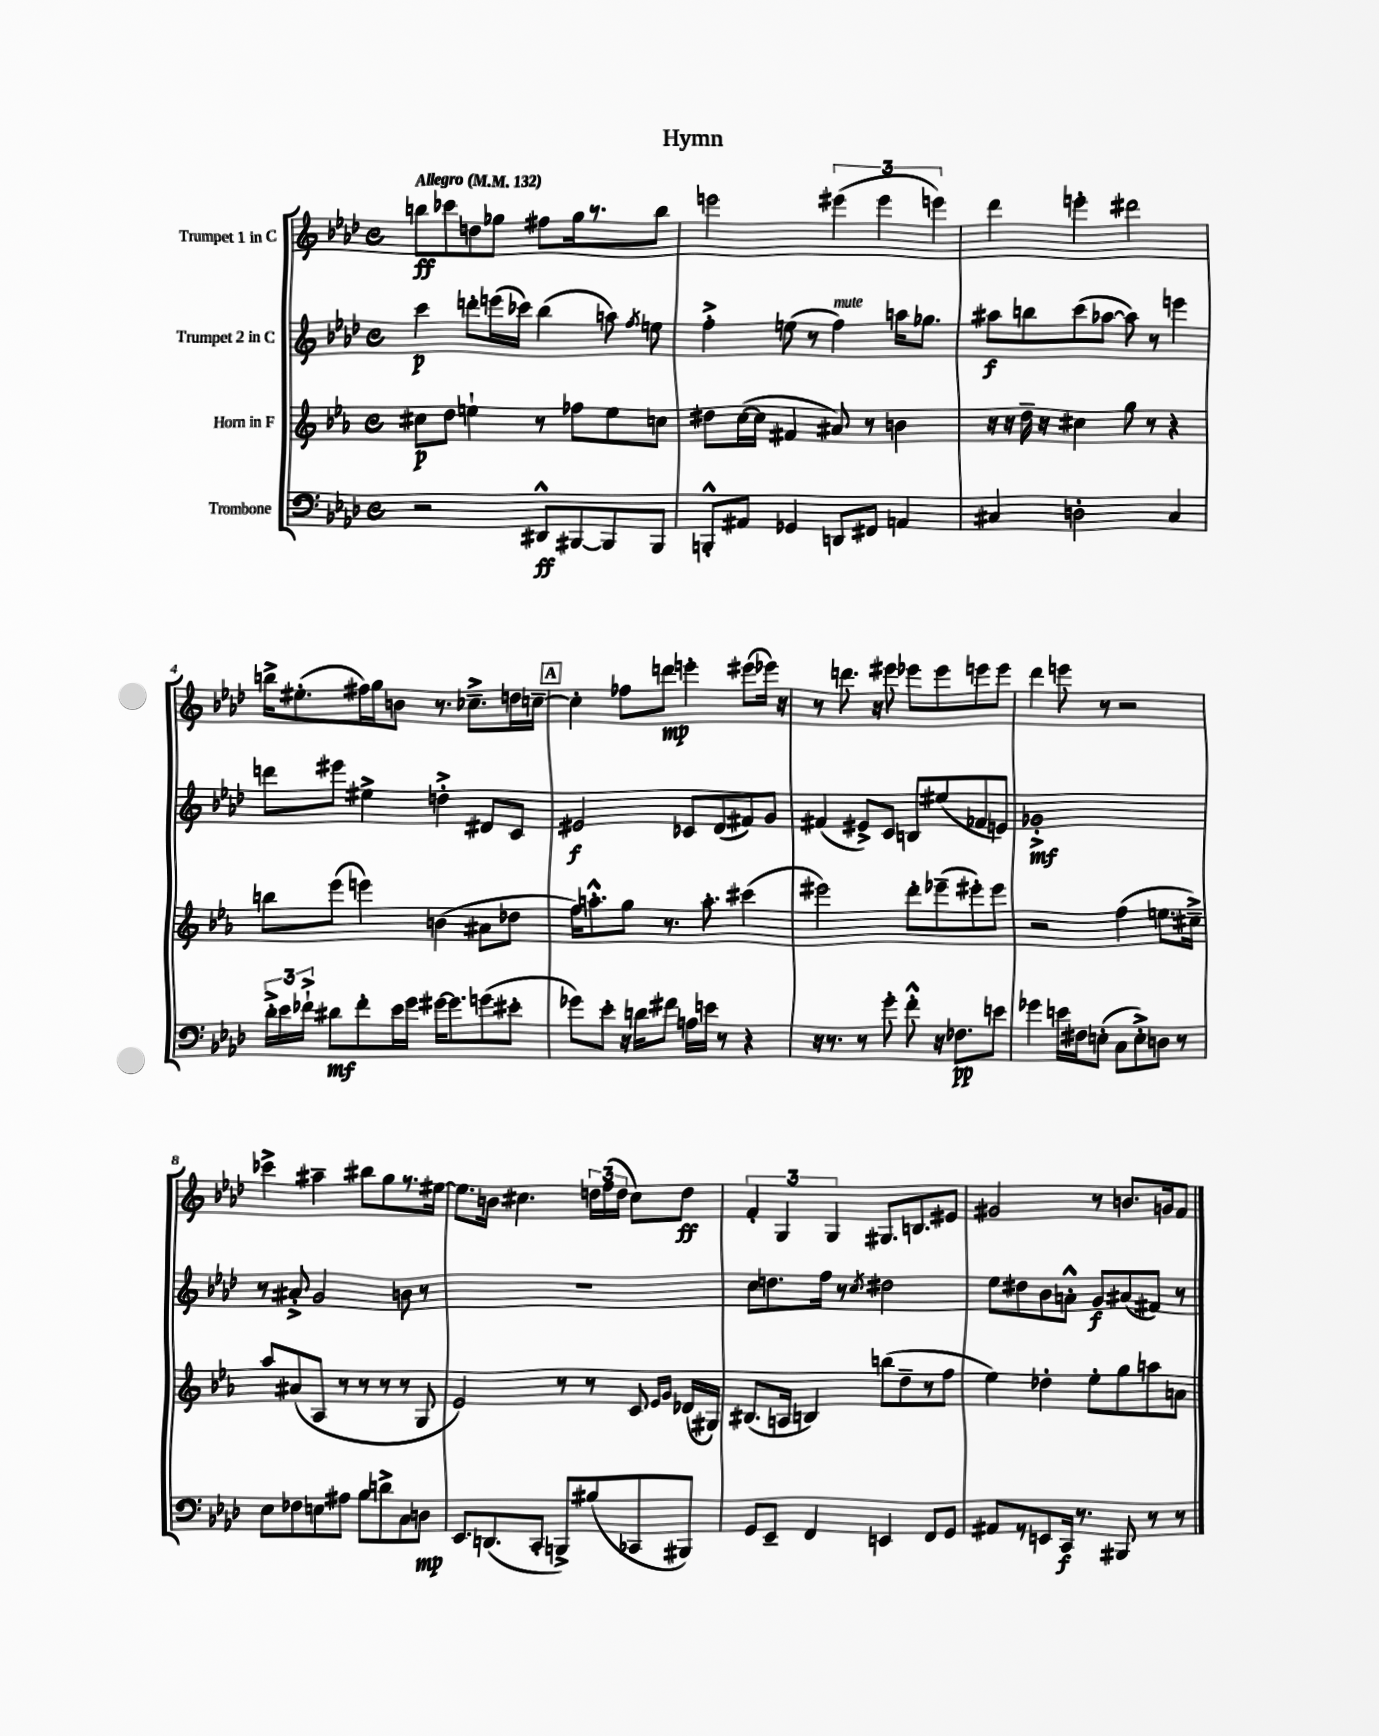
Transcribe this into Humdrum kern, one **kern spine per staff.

**kern	**kern	**kern	**kern
*staff4	*staff3	*staff2	*staff1
*clefF4	*clefG2	*clefG2	*clefG2
*k[b-e-a-d-]	*k[b-e-a-]	*k[b-e-a-d-]	*k[b-e-a-d-]
*M4/4	*M4/4	*M4/4	*M4/4
*met(c)	*met(c)	*met(c)	*met(c)
*MM132	*MM132	*MM132	*MM132
2r	8cc#\L	4ccc\	8bb\L
.	8dd\J	.	8ccc-\
.	4ee`\	8ddd'\L	8dd\
.	.	(16eee\L	8gg-\J
.	.	16ccc-\JJ)	.
8DD#^^/L	8r	(4bb-\	8ff#\L
[8BBB#/	8ff-\L	.	16gg-\k
.	.	.	8.r
8BBB#/]	8ee\	8aa\)	.
.	.	8qff/	.
8BBB#/J	8cc\J	8ee\	8bb\J
=	=	=	=
8BBB'^^/L	8dd#\L	4ff'^\	2eee\
8AA#/J	([16cc\L	.	.
.	16cc\]JJ	.	.
4GG-/	4f#/	(8ee\	.
.	.	8r	.
8DD/L	8a#/)	4ff\)	(6eee#\
8FF#/J	8r	.	.
.	.	.	6eee#\
4AA/	4b\	16aa\LK	.
.	.	8.gg-\J	.
.	.	.	6eee\)
=	=	=	=
4C#/	16r	8aa#\L	4ddd-\
.	16r	.	.
.	16dd~\	8bb\	.
.	16r	.	.
2D'\	4cc#\	(8ccc\	4eee'\
.	.	[8aa-\J	.
.	8gg\	8aa-\])	2ddd#\
.	8r	8r	.
4C#/	4r	4eee\	.
=	=	=	=
24d-'^\LL	8bb\L	8ddd\L	16bb^\LK
24e-\	.	.	.
.	.	.	(8.ee#'\
24f-`^\JJ	.	.	.
8d#\L	(8eee-\J	8eee#\J	.
8f-'\	4eee\)	4ee#^\	16ff#\L)
.	.	.	16gg\J
16e-\L	.	.	8b\J
16g\JJ	.	.	.
[16g#\LK	(4b\	4dd'^\	8.r
8.g#\]	.	.	.
.	.	.	8.cc-~^\L
(8g\	8a#\L	8d#/L	.
8e#'\J	8dd-\J	8c/J	16dd\L
.	.	.	[16cc~\JJ
=	=	=	=
8g-\L)	16ff\LK)	2e#/	4cc'\]
.	8.aa'^^\	.	.
8e-'\J	.	.	.
16r	8gg\J	.	8ff-\L
16d\LK	.	.	.
8f#\J	8.r	.	8ddd\J
16A\LL	.	8c-/L	4eee'\
16e\JJ	8.aa'\	.	.
8r	.	(8d-/	.
4r	(4ccc#\	8f#/)	(8eee#\L
.	.	8g/J	16eee-\Jk)
.	.	.	16r
=	=	=	=
16r	2eee#\)	(4f#/	8r
8.r	.	.	.
.	.	.	8.ddd\
8r	.	8e#^/L)	.
.	.	.	16r
8g'\	.	8c/J	8eee#\
8f'^^\	8ddd'\L	8B/L	8eee-\L
16r	(8eee-~\	(8ee#/	8eee-\
8.F-\L	.	.	.
.	8eee#'\)	8f-/	8eee\
8e\J	8eee#\J	8e/J)	8eee\J
=	=	=	=
4g-\	2r	1g-'^	4ddd-\
16e\LL	.	.	8eee\
16F#\J	.	.	.
(8E'\J	.	.	8r
8C\L	(4ff\	.	2r
8E'^\)	.	.	.
8D\J	8.ee\L	.	.
8r	.	.	.
.	16cc#~^\Jk)	.	.
=	=	=	=
8E-\L	8aa-/L	8r	4ccc-^\
8F-\	(8a#/	8a#'^/	.
8E\	8A-/J	2g/	4aa#~\
8A#\J	8r	.	.
8B-\L	8r	.	8bb#\L
8d^\	8r	.	8gg\
8C\	8r	8b\	8.r
8D\J	8G/	8r	.
.	.	.	[16ee#\Jk
=	=	=	=
8.EE-/L	2e-/)	1r	8.ee#\]L
(8.DD/	.	.	16b\Jk
.	.	.	4.cc#\
8CC'/J	.	.	.
8BBB^/L)	8r	.	.
(8B#/	8r	.	24dd\LL
.	.	.	(24ff\
.	.	.	24dd\JJ
8CC-/	8c/	.	8cc#\L)
.	16qqe-/LL	.	.
.	16qqg/JJ	.	.
8BBB#/J)	(16d-/LL	.	8dd\J
.	16G#/JJ)	.	.
=	=	=	=
8GG/L	(8.B#/L	8cc\L	6f'/
8EE-~/J	.	8.dd\	.
.	.	.	6G/
.	16A/Jk	.	.
4FF/	4B/)	.	.
.	.	16ff\Jk	.
.	.	.	6G/
.	.	8r	.
.	.	8qcc/	.
4EE/	(8bb\L	2dd#\	8.G#/L
.	8dd~\	.	.
.	.	.	8.B/
8FF/L	8r	.	.
8GG/J	8ff\J	.	8e#/J
=	=	=	=
8AA#/L	4ee-\)	8ee-\L	2g#/
8r	.	8dd#\	.
8EE/	4dd-'\	8b-\	.
16CC/Jk	.	8a'^^\J	.
8.r	.	.	.
.	8ee-'\L	8g/L	8r
8BBB#/	8gg\	(8a#/	8.b/L
8r	8aa\	8f#/J)	.
.	.	.	16g/k
8r	8a\J	8r	8f/J
==	==	==	==
*-	*-	*-	*-
